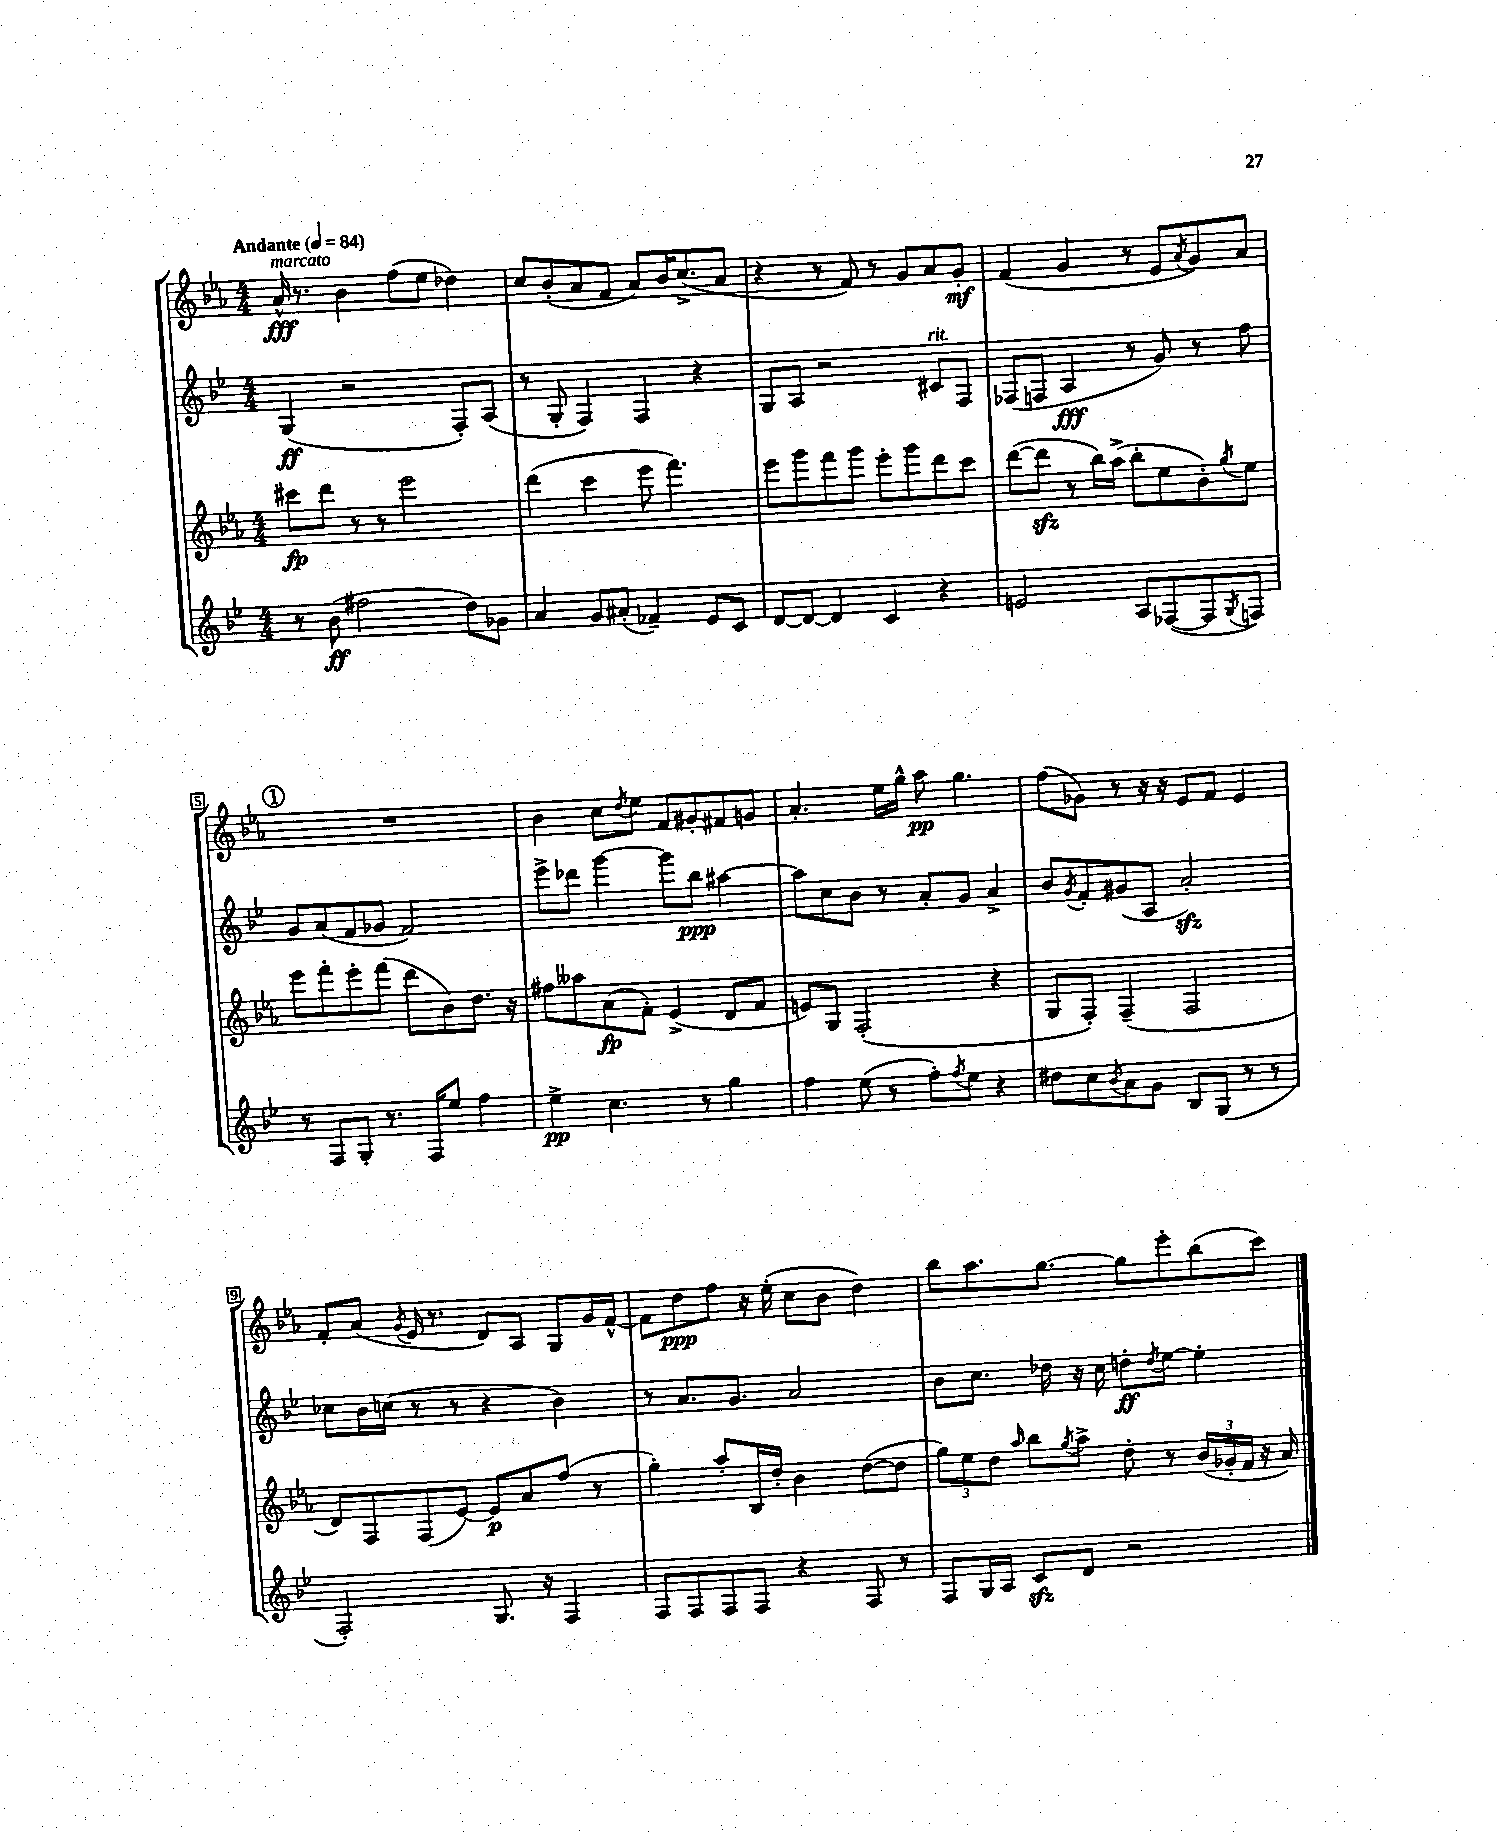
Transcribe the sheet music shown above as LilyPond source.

<<
\new StaffGroup <<
\new Staff = "s0" {
    \clef treble \key ees \major \numericTimeSignature \time 4/4 \tempo "Andante" 4 = 84
    aes'16-^\fff^\markup { \italic "marcato" } r8. bes'4 f''8( ees''8 des''4) |
    c''8 bes'8-.( aes'8 f'8 aes'8) bes'16 c''8.->( aes'8 |
    r4 r8 f'8) r8 g'8 aes'8 g'8-.\mf |
    f'4( g'4 r8 ees'8 \acciaccatura { aes'8 } g'8) aes'8 |
    \mark \markup { \circle "1" } R1 |
    bes'4 c''8 \acciaccatura { d''8 } ees''8 f'8 gis'8-. fis'8 g'8 |
    aes'4.-. ees''16 g''16-^ aes''8\pp g''4. |
    f''8( ges'8) r8 r16 r16 ees'8 f'8 ees'4 |
    f'8-. aes'8( \acciaccatura { g'8 } ees'16 r8. d'8) aes8 g8 g'16 f'16~-^ |
    f'8 d''8\ppp f''8 r16 ees''16-.( c''8 bes'8 d''4) |
    bes''8 aes''8. g''8.~ g''8 ees'''8-. bes''8( c'''8) \bar "|." |
}
\new Staff = "s1" {
    \clef treble \key bes \major \numericTimeSignature \time 4/4
    g4\ff( r2 f8-.) a8( |
    r8 g8-. f4) f4 r4 |
    g8 a8 r2 cis'8^\markup { \italic "rit." } f8 |
    fes8( f8 a4\fff r8 g'8) r8 f''8 |
    \mark \markup { \circle "1" } g'8 a'8( f'8 ges'8 f'2) |
    ees'''8-> des'''8 g'''4~ g'''8 bes''8\ppp ais''4~ |
    ais''8 c''8 bes'8 r8 a'8-. g'8 a'4-> |
    bes'8 \acciaccatura { g'8 } f'8-. gis'8( a8 a'2-.\sfz) |
    ces''8 bes'16 c''16( r8 r8 r4 bes'4) |
    r8 a'8. g'8. a'2 |
    bes'8 c''8. des''16 r16 c''16 d''8-.\ff \acciaccatura { d''8 } ees''8~ ees''4-. \bar "|." |
}
\new Staff = "s2" {
    \clef treble \key ees \major \numericTimeSignature \time 4/4
    cis'''8\fp d'''8 r8 r8 ees'''2 |
    d'''4( c'''4 ees'''8 f'''4.) |
    ees'''8 g'''8 f'''8 g'''8 ees'''8-. g'''8 d'''8 c'''8 |
    d'''8~( d'''8\sfz r8 bes''16) aes''16->( bes''8-. ees''8 bes'8-.) \acciaccatura { g''8 } ees''8 |
    \mark \markup { \circle "1" } ees'''8 f'''8-. ees'''8-. f'''8( d'''8 bes'8) d''8. r16 |
    fis''8 aeses''8 aes'8\fp( f'8-.) ees'4->( d'8 f'8 |
    e'8) g8 f2-.( r4 |
    g8 f8-.) f4--( f2 |
    d'8) f8 f8( ees'8~) ees'8\p aes'8 f''8( r8 |
    g''4-.) aes''8-. bes16 d''16-. bes'4 d''8~( d''8 |
    \tuplet 3/2 { g''8) ees''8 d''8 } \grace { aes''16 } bes''8 \acciaccatura { g''8 } aes''8-> d''8-. r8 \tuplet 3/2 { bes'16( ges'16-. f'16 } r16 aes'16) \bar "|." |
}
\new Staff = "s3" {
    \clef treble \key bes \major \numericTimeSignature \time 4/4
    r8 bes'8\ff( fis''2 d''8) ges'8 |
    a'4 g'8 ais'8-.( fes'4--) ees'8 c'8 |
    d'8~ d'8~ d'4 c'4 r4 |
    e'2 a8 fes8~( fes8 \acciaccatura { g8 } f8) |
    \mark \markup { \circle "1" } r8 f8 g8-. r8. f16 ees''8 f''4 |
    ees''4->\pp c''4. r8 g''4 |
    f''4 ees''8( r8 f''8-.) \acciaccatura { f''8 } ees''8 r4 |
    dis''8 c''8 \acciaccatura { bes'8 } a'8 g'8 bes8 g8( r8 r8 |
    f2-.) g8. r16 f4 |
    f8 f8 f8 f8 r4 f8 r8 |
    f8 g16 a16 c'8\sfz d'8 r2 \bar "|." |
}
>>
>>
\layout { \context { \Score \override BarNumber.stencil = #(make-stencil-boxer 0.1 0.3 ly:text-interface::print) } }
